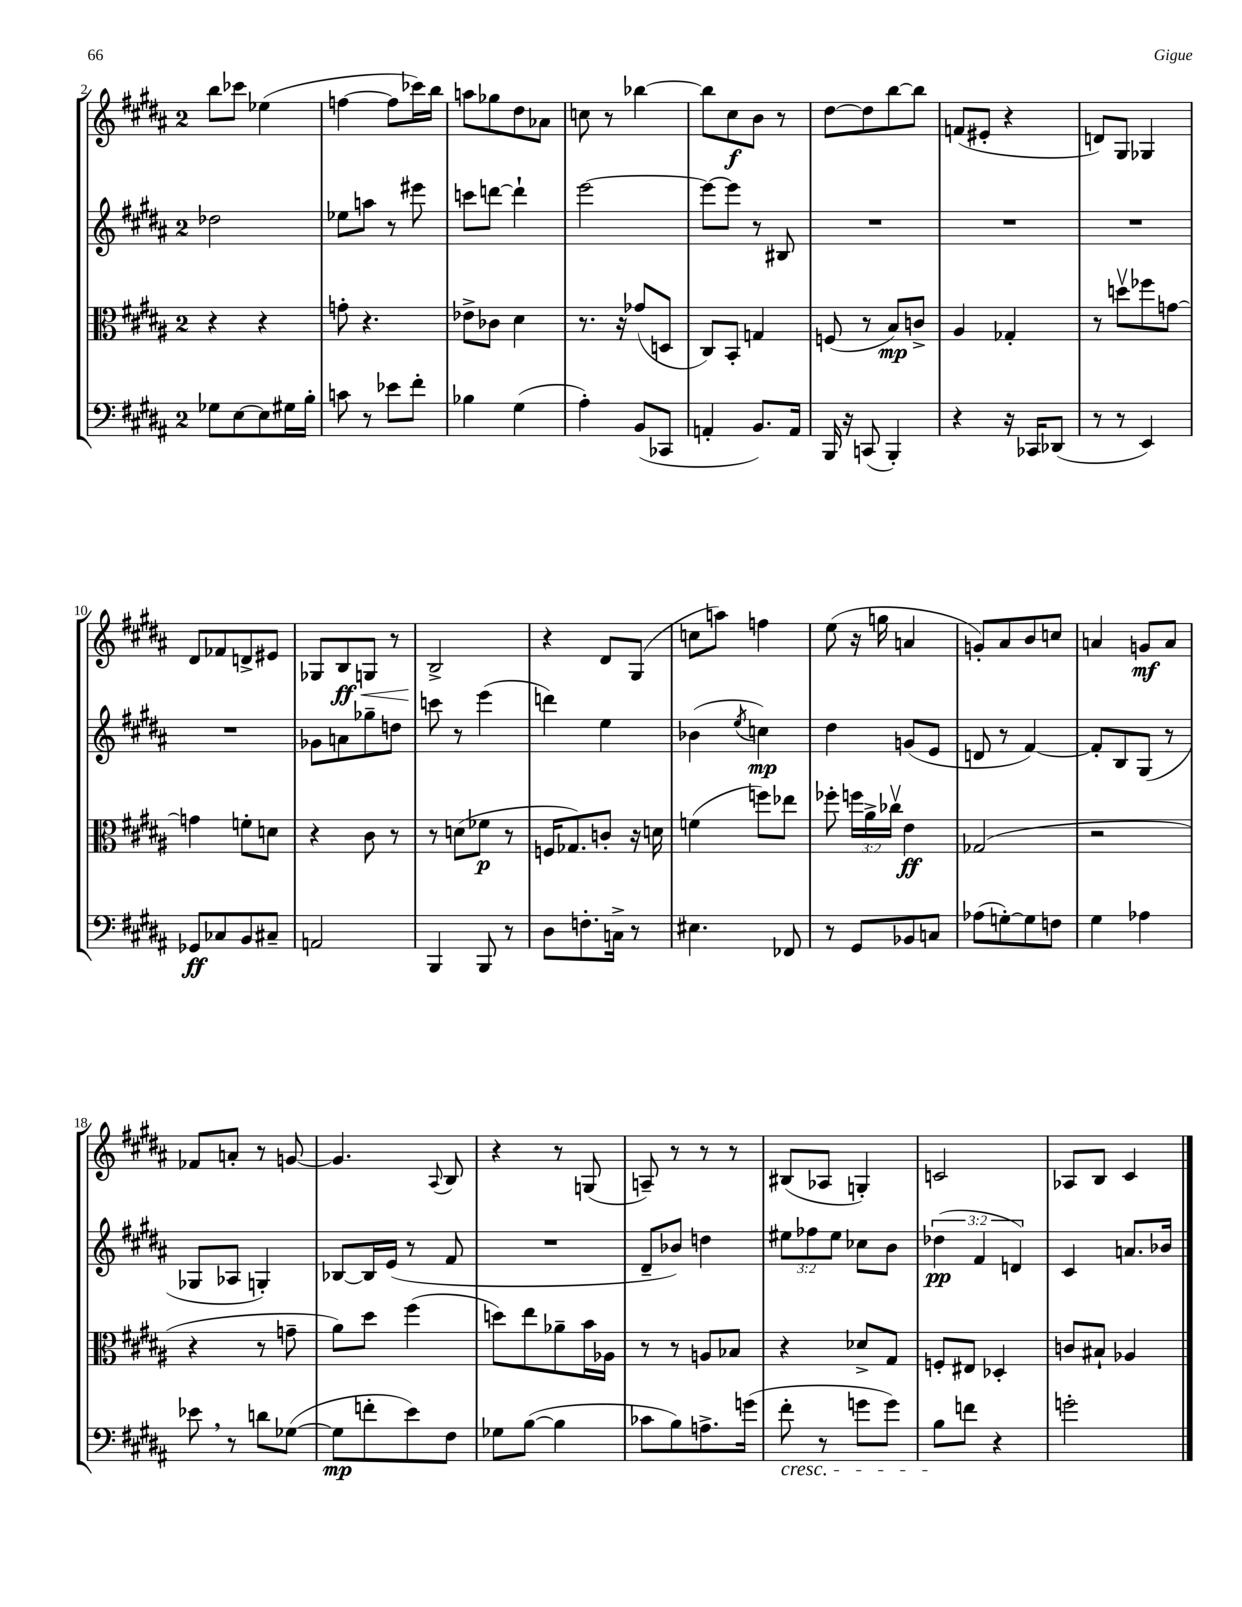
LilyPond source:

<<
\new StaffGroup <<
\new Staff = "s0" {
    \clef treble \key b \major \once \override Staff.TimeSignature.style = #'single-digit \time 2/4
    \autoBeamOff b''8[ ces'''8] ees''4( |
    f''4~ f''8[ ces'''16) b''16] |
    a''8[ ges''8 dis''8 aes'8] |
    c''8 r8 bes''4~ |
    bes''8[ cis''8\f b'8] r8 |
    dis''8[~ dis''8 b''8~ b''8] |
    f'8[( eis'8]-. r4 |
    d'8[) gis8] ges4 |
    dis'8[ fes'8 d'8-> eis'8] |
    ges8[ b8\ff\< g8] r8 |
    b2->\! |
    r4 dis'8[ gis8]( |
    c''8[ a''8]) f''4 |
    e''8( r16 g''16 a'4 |
    g'8[-.) ais'8 b'8 c''8] |
    a'4 g'8[\mf a'8] |
    fes'8[ a'8]-. r8 g'8~ |
    g'4. \appoggiatura { ais8 } b8 |
    r4 r8 g8( |
    a8--) r8 r8 r8 |
    bis8[( aes8] g4-.) |
    c'2 |
    aes8[ b8] cis'4 \bar "|." |
}
\new Staff = "s1" {
    \clef treble \key b \major \once \override Staff.TimeSignature.style = #'single-digit \time 2/4 \override Staff.TupletNumber.text = #tuplet-number::calc-fraction-text
    \autoBeamOff des''2 |
    ees''8[ a''8] r8 eis'''8 |
    c'''8[ d'''8]~ d'''4-! |
    e'''2~ |
    e'''8[~ e'''8] r8 bis8 |
    R2 |
    R2 |
    R2 |
    R2 |
    ges'8[ a'8 ges''8-- d''8] |
    c'''8 r8 e'''4( |
    d'''4) e''4 |
    bes'4( \acciaccatura { e''8 } c''4\mp) |
    dis''4 g'8[( e'8] |
    d'8 r8 fis'4~) |
    fis'8[-. b8 gis8]( r8 |
    ges8[ aes8] g4-.) |
    bes8[~ bes16 e'16]( r8 fis'8 |
    R2 |
    dis'8[-- bes'8]) d''4 |
    \tuplet 3/2 { eis''8[ fes''8 eis''8] } ces''8[ b'8] |
    \tuplet 3/2 { des''4\pp( fis'4 d'4) } |
    cis'4 a'8.[ bes'16] \bar "|." |
}
\new Staff = "s2" {
    \clef alto \key b \major \once \override Staff.TimeSignature.style = #'single-digit \time 2/4 \override Staff.TupletNumber.text = #tuplet-number::calc-fraction-text
    \autoBeamOff r4 r4 |
    g'8-. r4. |
    ees'8[-> ces'8] dis'4 |
    r8. r16 ges'8[( d8] |
    cis8[) b,8]-. g4 |
    f8( r8 b8[\mp) c'8]-> |
    ais4 ges4-. |
    r8 d''8[\upbow fes''8 g'8]~ |
    g'4 f'8[-. d'8] |
    r4 cis'8 r8 |
    r8 d'8[( fes'8]\p r8 |
    f16[ ges8.) c'8]-. r16 d'16 |
    f'4( f''8[) ees''8] |
    fes''8-. \tuplet 3/2 { f''16[ ais'16-> ces''16]\upbow } e'4\ff |
    ges2( |
    r2 |
    r4 r8 g'8-- |
    ais'8[) dis''8] fis''4( |
    d''8[) e''8 aes'8-- b'16 aes16] |
    r8 r8 a8[ bes8] |
    r4 des'8[-> gis8] |
    f8[-. eis8] des4-. |
    c'8[ bis8]-! aes4 \bar "|." |
}
\new Staff = "s3" {
    \clef bass \key b \major \once \override Staff.TimeSignature.style = #'single-digit \time 2/4
    \autoBeamOff ges8[ e8~ e8 gis16 b16]-. |
    c'8 r8 ees'8[ fis'8]-. |
    bes4 gis4( |
    ais4-.) b,8[( ces,8] |
    a,4-. b,8.[) a,16] |
    b,,16 r16 c,8( b,,4-.) |
    r4 r16 ces,16[ des,8]( |
    r8 r8 e,4) |
    ges,8[\ff ces8 b,8 cis8]-- |
    a,2 |
    b,,4 b,,8 r8 |
    dis8[ f8.-. c16]-> r8 |
    eis4. fes,8 |
    r8 gis,8[ bes,8 c8] |
    aes8[( g8~-.) g8 f8] |
    gis4 aes4 |
    ees'8 \breathe r8 d'8[ ges8]~( |
    ges8[\mp f'8-. e'8) fis8] |
    ges8[ b8]~( b4 |
    ces'8[ b8) a8.-> g'16]( |
    fis'8-.\cresc r8 g'8[ g'8]) |
    b8[\! f'8] r4 |
    g'2-. \bar "|." |
}
>>
>>
\layout { \context { \Score currentBarNumber = #2 } }
